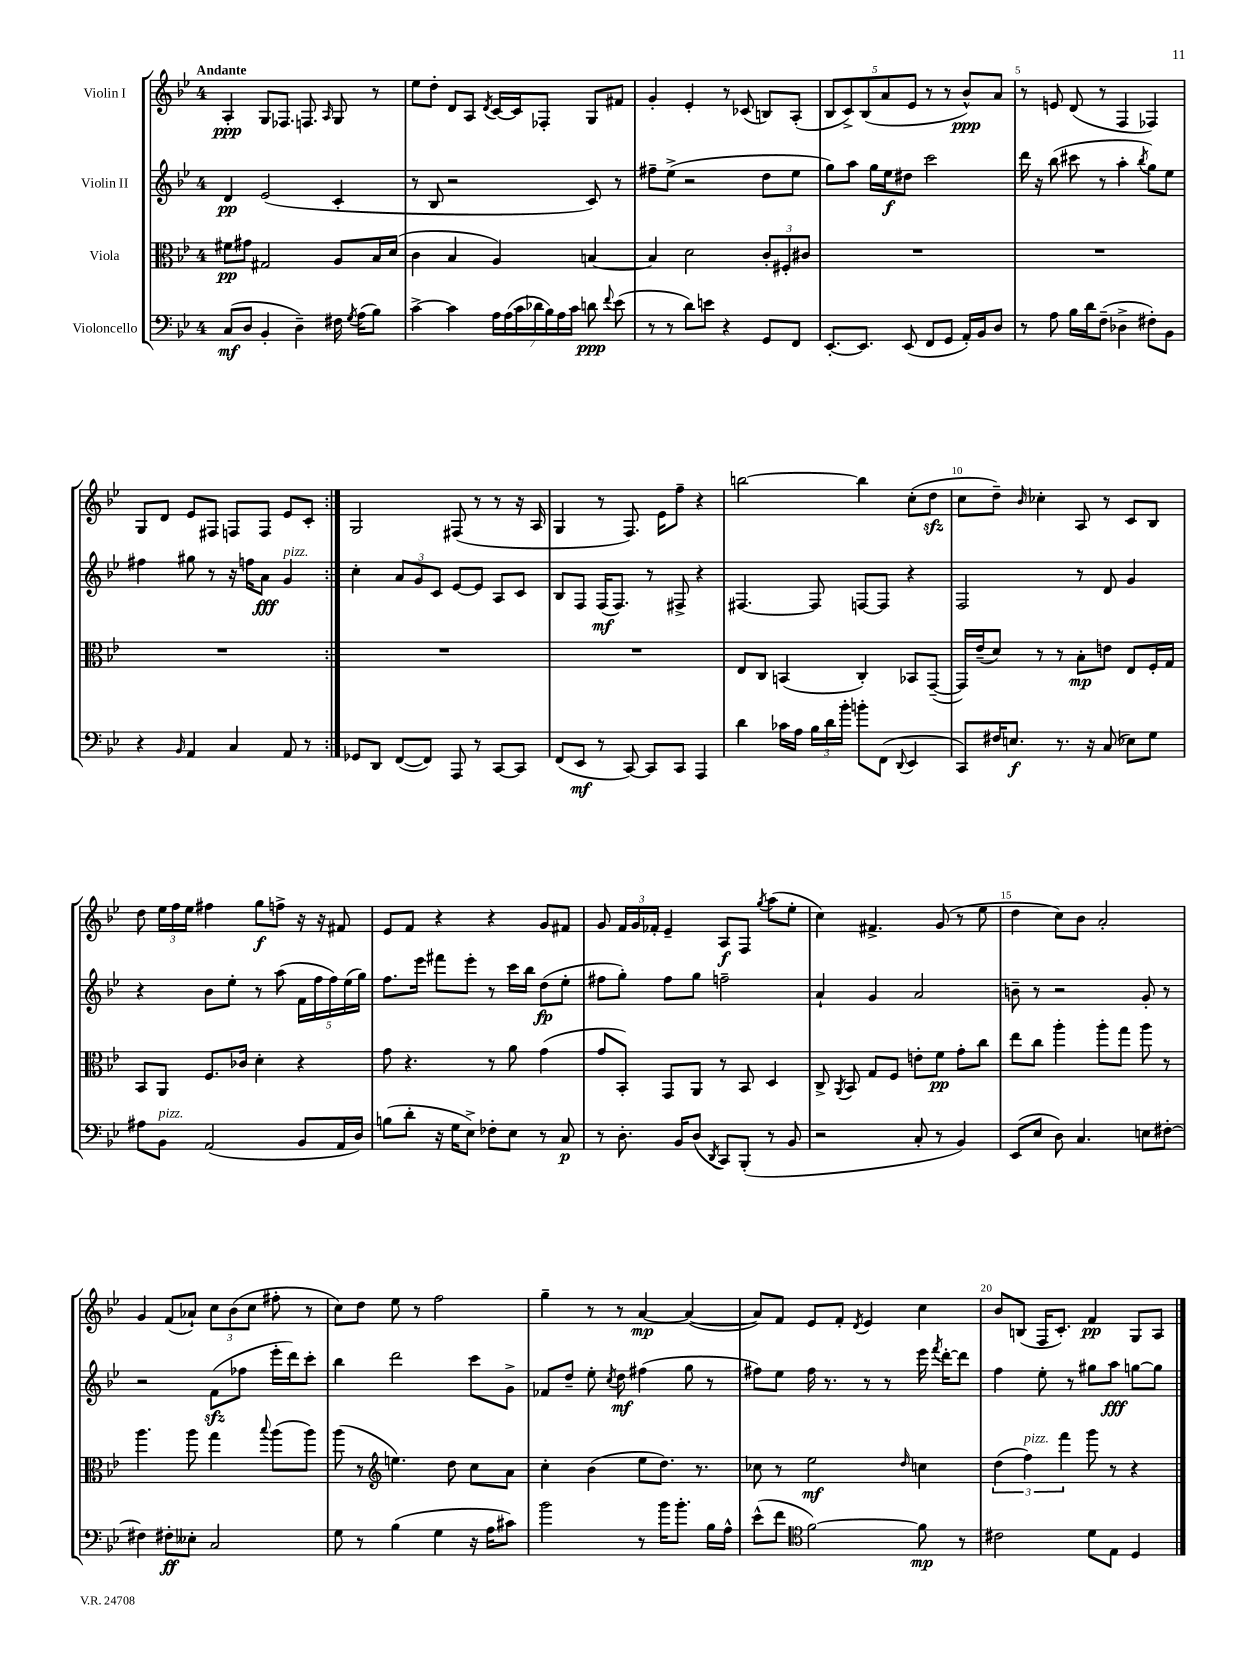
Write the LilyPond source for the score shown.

<<
\new StaffGroup <<
\new Staff = "s0" \with { instrumentName = "Violin I" } {
    \clef treble \key bes \major \once \override Staff.TimeSignature.style = #'single-digit \time 4/4 \tempo "Andante"
    \autoBeamOff \repeat volta 2 { a4-.\ppp g8[ fes8.] f8. \grace { a16 } g8 r8 |
    ees''8[ d''8]-. d'8[ a8] \acciaccatura { d'8 } c'16[~ c'16 fes8]-. g8[ fis'8] |
    g'4-. ees'4-. r8 ces'8( b8[) a8]-.( |
    \tuplet 5/4 { bes8[ c'8->) bes8( a'8 ees'8] } r8 r8 bes'8[-^\ppp) a'8] |
    r8 e'8 d'8( r8 f4 fes4) |
    g8[ d'8] ees'8[ fis8] f8[ f8] ees'8[ c'8]-. | }
    g2 fis8( r8 r8 r16 a16 |
    g4 r8 f8.) ees'16[ f''8]-- r4 |
    b''2~ b''4 c''8[-.( d''8]\sfz |
    c''8[ d''8]--) \grace { bes'16 } ces''4-. a8 r8 c'8[ bes8] |
    d''8 \tuplet 3/2 { ees''16[ f''16 ees''16] } fis''4 g''8[\f f''8]-> r16 r16 fis'8 |
    ees'8[ f'8] r4 r4 g'8[ fis'8] |
    g'8 \tuplet 3/2 { f'16[ g'16 fes'16]-. } ees'4-- a8[\f f8] \acciaccatura { g''8 } a''8[( ees''8]-. |
    c''4) fis'4.-> g'8( r8 ees''8 |
    d''4 c''8[) bes'8] a'2-. |
    g'4 f'8[( aes'8]-!) \tuplet 3/2 { c''8[ bes'8( c''8] } fis''8-. r8 |
    c''8[) d''8] ees''8 r8 f''2 |
    g''4-- r8 r8 a'4~\mp a'4~( |
    a'8[) f'8] ees'8[ f'8]-. \acciaccatura { d'8 } ees'4 c''4 |
    bes'8[ b8]( f16[ c'8.]-.) f'4\pp g8[ a8] \bar "|." |
}
\new Staff = "s1" \with { instrumentName = "Violin II" } {
    \clef treble \key bes \major \once \override Staff.TimeSignature.style = #'single-digit \time 4/4
    \autoBeamOff \repeat volta 2 { d'4\pp ees'2( c'4-. |
    r8 bes8 r2 c'8) r8 |
    fis''8[-- ees''8]->( r2 d''8[ ees''8] |
    g''8[) a''8] g''16[ ees''16\f dis''8] c'''2 |
    d'''16 r16 bes''8( cis'''8 r8 a''4-. \acciaccatura { bes''8 } g''8[) ees''8] |
    fis''4 gis''8 r8 r16 f''16[ a'8]\fff g'4^\markup { \italic "pizz." } | }
    c''4-. \tuplet 3/2 { a'8[ g'8 c'8] } ees'8[~ ees'8] a8[ c'8] |
    bes8[ f8] f16[\mf( f8.]) r8 fis8-> r4 |
    fis4.~ fis8 f8[~ f8] r4 |
    f2 r8 d'8 g'4 |
    r4 bes'8[ ees''8]-. r8 a''8( \tuplet 5/4 { f'16[ f''16 f''16) ees''16( g''16]) } |
    f''8.[ ees'''16] fis'''8[ ees'''8]-. r8 c'''16[ bes''16] d''8[\fp( ees''8]-. |
    fis''8[ g''8]-.) fis''8[ g''8] f''2-- |
    a'4-! g'4 a'2 |
    b'8-- r8 r2 g'8-. r8 |
    r2 f'8[\sfz( fes''8] ees'''16[-. d'''16) c'''8]-. |
    bes''4 d'''2 c'''8[ g'8]-> |
    fes'8[ d''8]-- ees''8-. \acciaccatura { c''8 } d''8\mf fis''4( g''8 r8 |
    fis''8[) ees''8] fis''16 r8. r8 r8 ees'''16 \acciaccatura { f'''8 } d'''16[~-. d'''8] |
    f''4 ees''8-. r8 gis''8[ a''8]\fff g''8[~ g''8] \bar "|." |
}
\new Staff = "s2" \with { instrumentName = "Viola" } {
    \clef alto \key bes \major \once \override Staff.TimeSignature.style = #'single-digit \time 4/4
    \autoBeamOff \repeat volta 2 { fis'8[\pp gis'8] gis2 a8[ bes16 d'16]( |
    c'4 bes4 a4) b4~ |
    b4 d'2 \tuplet 3/2 { c'8[-. fis8-. cis'8] } |
    R1 |
    R1 |
    R1 | }
    R1 |
    R1 |
    ees8[ c8] b,4( c4-.) bes,8[ g,8]~--( |
    g,16[) ees'16--( d'8]) r8 r8 bes8[-.\mp e'8] ees8[ f16-. g16] |
    bes,8[ a,8] f8.[ ces'16] d'4-. r4 |
    g'8 r4. r8 a'8 g'4( |
    g'8[ bes,8]-.) g,8[ a,8] r8 bes,8 d4 |
    c8-> \acciaccatura { a,8 } bes,8 g8[ f8] e'8[-. f'8]\pp g'8[-. c''8] |
    ees''8[ c''8] a''4-. a''8[-. g''8] a''8 r8 |
    a''4. a''8 g''4 \appoggiatura { bes''8 } a''8[( a''8]) |
    a''8( r8 \clef treble e''4.) d''8 c''8[ a'8] |
    c''4-. bes'4( ees''8[ d''8.]) r8. |
    ces''8 r8 ees''2\mf \grace { d''16 } c''4 |
    \tuplet 3/2 { d''4( f''4^\markup { \italic "pizz." }) f'''4 } g'''8 r8 r4 \bar "|." |
}
\new Staff = "s3" \with { instrumentName = "Violoncello" } {
    \clef bass \key bes \major \once \override Staff.TimeSignature.style = #'single-digit \time 4/4
    \autoBeamOff \repeat volta 2 { c8[\mf( d8] bes,4-. d4--) fis16 \acciaccatura { g8 } a16[( bes8]) |
    c'4~-> c'4 \tuplet 7/4 { a16[ a16( c'16 des'16 bes16) a16 c'16] } d'8\ppp \appoggiatura { f'8 } ees'8( |
    r8 r8 d'8[) e'8] r4 g,8[ f,8] |
    ees,8.[~-. ees,8.] ees,8( f,8[ g,8] a,16[-.) bes,16 d8] |
    r8 a8 bes16[ d'16 f8]--( des4-> fis8[-.) bes,8] |
    r4 \grace { bes,16 } a,4 c4 a,8 r8 | }
    ges,8[ d,8] f,8[~( f,8]) a,,8 r8 c,8[~ c,8] |
    f,8[( ees,8]\mf r8 c,8~) c,8[ c,8] a,,4 |
    d'4 ces'16[ a16] \tuplet 3/2 { bes16[ d'16 bes'16]-. } b'8[-. f,8]( \appoggiatura { d,8 } ees,4 |
    c,8[) fis16 e8.]\f r8. r16 c8( ees8[) g8] |
    ais8[ bes,8]^\markup { \italic "pizz." } a,2( bes,8[ a,16 d16]) |
    b8[( d'8]-. r16 g16[ ees8]->) fes8[-. ees8] r8 c8\p |
    r8 d8.-. bes,16[ d8]( \acciaccatura { d,8 } c,8[) bes,,8]-.( r8 bes,8 |
    r2 c8-. r8 bes,4) |
    ees,8[( ees8] d8) c4. e8[ fis8]~-. |
    fis4 fis8[-.\ff eeses8]-. c2 |
    g8 r8 bes4( g4 r16 a16[ cis'8]) |
    bes'2 r8 bes'16[ bes'8.]-. bes16[ a16]-^ |
    ees'8[-^( f'8] \clef tenor f'2~) f'8\mp r8 |
    cis'2 d'8[ ees8] d4 \bar "|." |
}
>>
>>
\layout { \context { \Score \override BarNumber.break-visibility = ##(#f #t #t) barNumberVisibility = #(every-nth-bar-number-visible 5) } }
